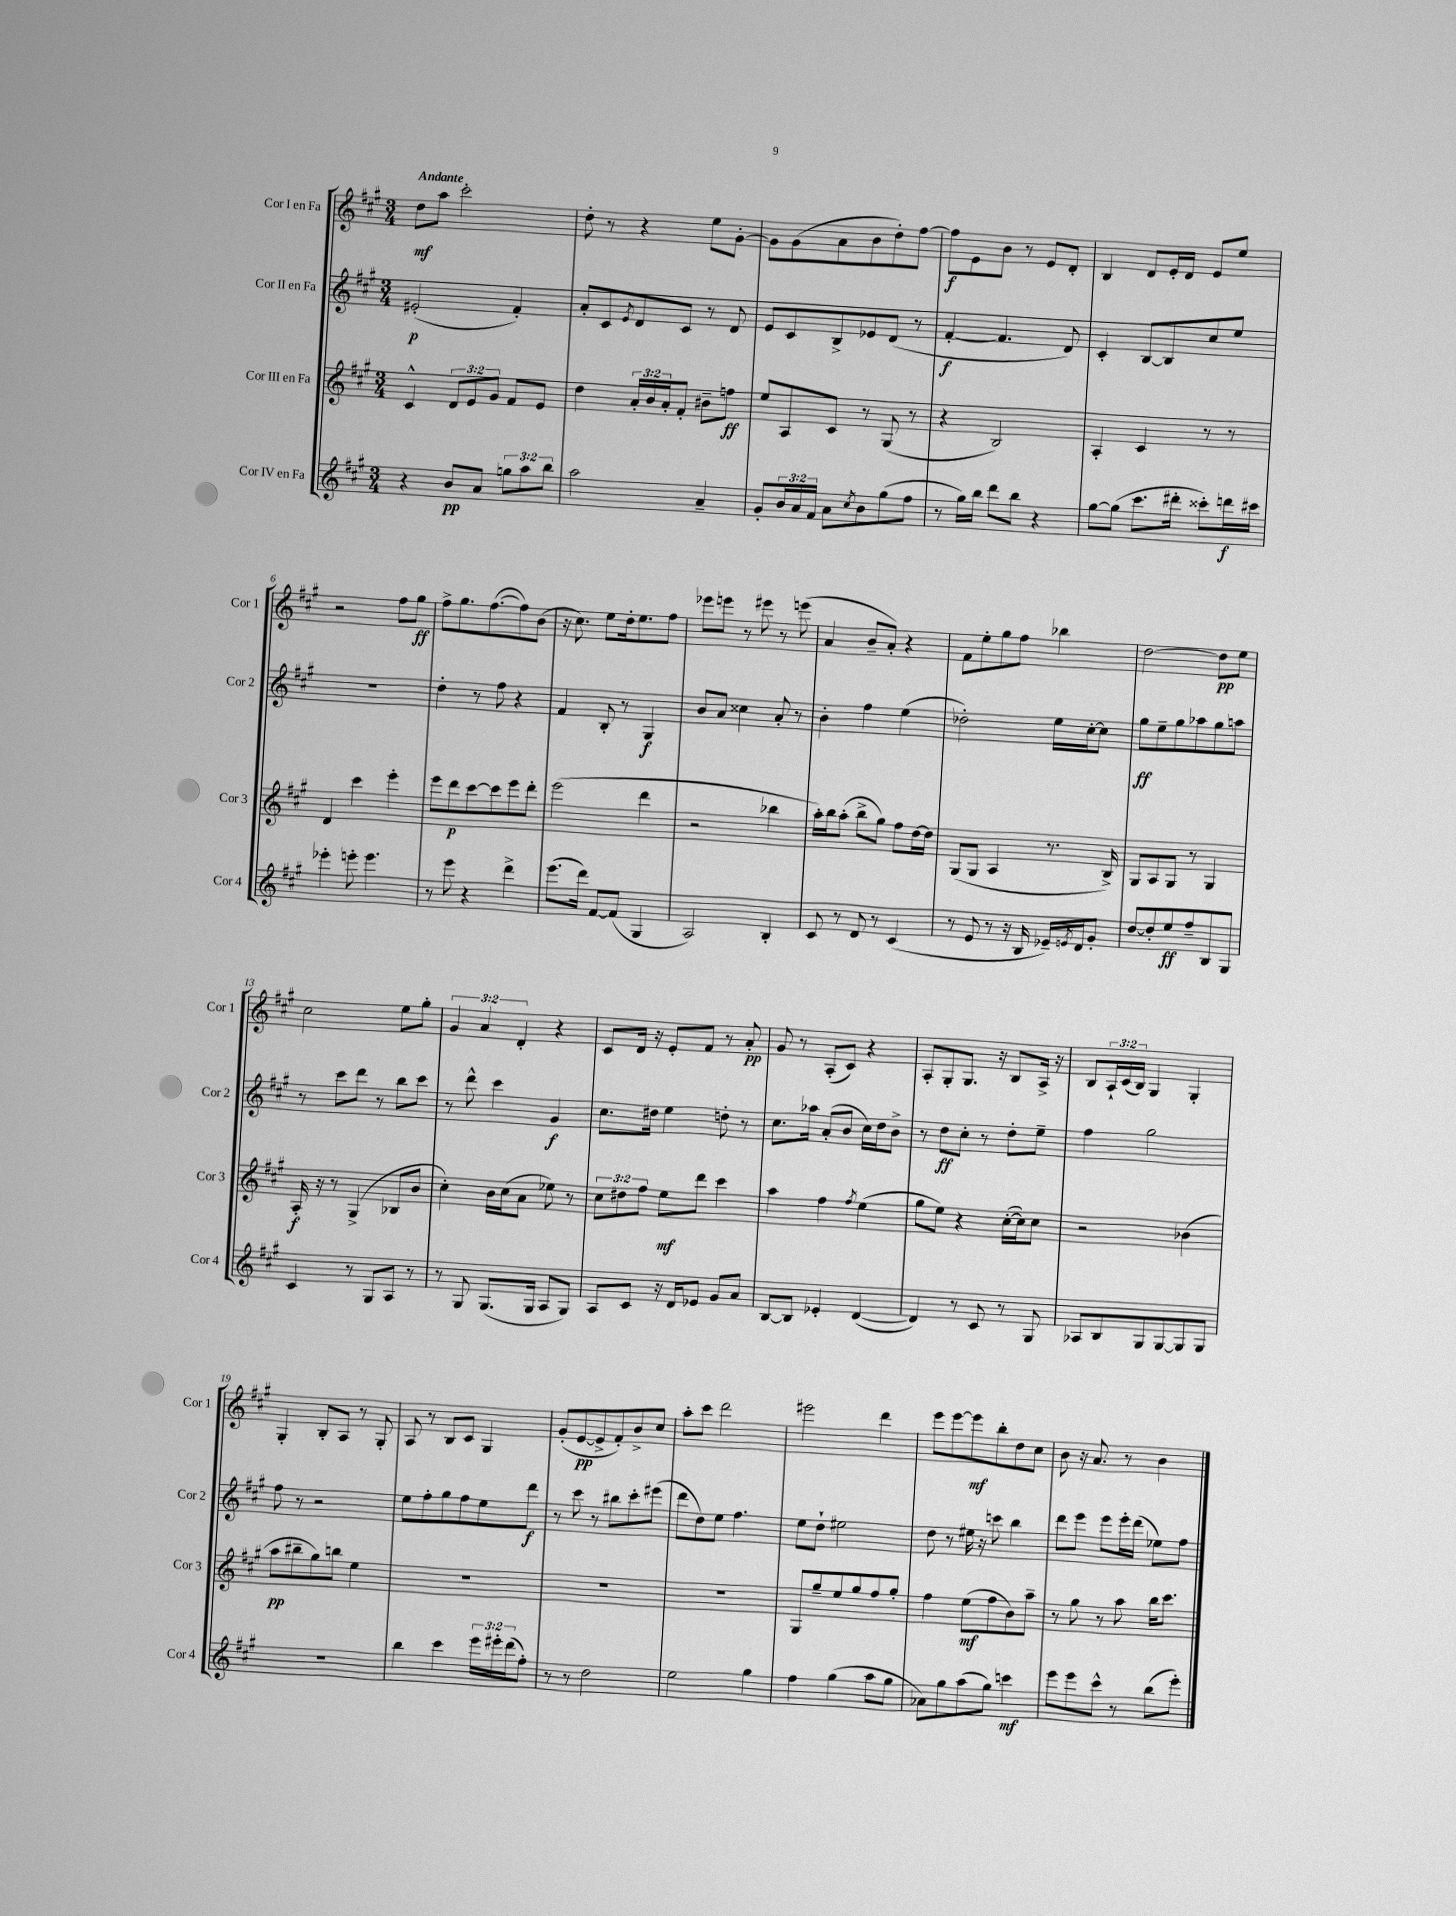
<<
\new StaffGroup <<
\new Staff = "s0" \with { instrumentName = "Cor I en Fa" shortInstrumentName = "Cor 1" } {
    \clef treble \key a \major \numericTimeSignature \time 3/4 \override Staff.TupletNumber.text = #tuplet-number::calc-fraction-text \tempo "Andante"
    d''8\mf a''8 cis'''2-. |
    d''8-. r8 r4 e''8 gis'8~-. |
    gis'8 gis'8( a'8 b'8 d''8-.) fis''8~ |
    fis''8\f e'8 b'8 r8 e'8 d'8-. |
    b4 d'8 e'16-. d'16 e'8 e''8 |
    r2 fis''8 gis''8\ff |
    fis''8-> gis''8. fis''8.~( fis''8) b'8( |
    r16 cis''8.) e''8 d''16-. e''8. fis''8 |
    ees'''8 e'''8 r8 eis'''8 r8 e'''8( |
    a'4 b'8-- a'8-.) r4 |
    fis'8 e''8-. gis''8 fis''8 bes''4 |
    d''2~ d''8\pp e''8 |
    cis''2 e''8 gis''8-. |
    \tuplet 3/2 { gis'4 a'4 d'4-. } r4 |
    cis'8 d'16 r16 e'8-. fis'8 r8 a'8-.\pp |
    gis'8 r8 a8-.( cis'8) r4 |
    a8-. gis8-. gis8. r16 b8 a16-> r16 |
    b8 \tuplet 3/2 { a16-! cis'16( b16) } gis4 gis4-. |
    gis4-. b8-. a8 r8 gis8-. |
    a8 r8 b8 cis'8 gis4 |
    gis'8-.( e'8~\pp e'8-> fis'8-.) b'8-> cis''8 |
    a''8-. cis'''8 d'''2 |
    eis'''2 d'''4 |
    e'''8 e'''8~ e'''8\mf b''8-. d''8 cis''8 |
    b'8 r16 a'8. r8 b'4 \bar "|." |
}
\new Staff = "s1" \with { instrumentName = "Cor II en Fa" shortInstrumentName = "Cor 2" } {
    \clef treble \key a \major \numericTimeSignature \time 3/4
    eis'2-.\p( fis'4-.) |
    a'8-. cis'8 \acciaccatura { e'8 } d'8 cis'8 r8 d'8 |
    e'8 cis'8 b8-> ees'8 d'8( r8 |
    fis'4~-.\f fis'4. d'8) |
    cis'4-. b8~ b8 cis''8 e''8 |
    R2. |
    d''4-. r8 fis''8 r4 |
    fis'4 b8-. r8 gis4\f |
    b'8 a'8 cisis''4 a'8-. r8 |
    b'4-. fis''4 e''4( |
    des''2-.) e''16 cis''16~-. cis''8 |
    gis''8\ff e''8-- gis''8 aes''8 gis''8 a''8 |
    r8 cis'''8 d'''8 r8 b''8 cis'''8 |
    r8 d'''8-^ cis'''4 gis'4\f |
    cis''8. dis''16 e''4 d''8-. r8 |
    cis''8. aes''16 a'8-.( b'8 cis''16) d''16 b'8-> |
    r8 d''8\ff cis''8-. r8 d''8-. e''8-- |
    fis''4 gis''2 |
    fis''8 r8 r2 |
    e''8 fis''8-. gis''8 fis''8 e''8 d'''8\f |
    r8 cis'''8 r8 bis''8 cis'''8-. eis'''8( |
    d'''8 d''8) e''8 fis''4. |
    e''8 d''8-! eis''2 |
    d''8 r8 eis''16 r16 c'''8 b''4 |
    d'''8 e'''8 e'''8 e'''16-. d'''16( ees''8) fis''8 \bar "|." |
}
\new Staff = "s2" \with { instrumentName = "Cor III en Fa" shortInstrumentName = "Cor 3" } {
    \clef treble \key a \major \numericTimeSignature \time 3/4 \override Staff.TupletNumber.text = #tuplet-number::calc-fraction-text
    cis'4-^ \tuplet 3/2 { d'8 e'8 gis'8 } fis'8 e'8 |
    d''4 \tuplet 3/2 { a'16-. b'16 a'16-. } fis'8-. bis'8-- f''8\ff |
    e''8 a8 cis'8 r8 gis8( r8 |
    r4 b2) |
    a4-. cis'4 r8 r8 |
    d'4 cis'''4 e'''4-. |
    e'''8 d'''8\p cis'''8~ cis'''8 e'''8 d'''8-. |
    e'''2( d'''4 |
    r2 bes''4 |
    a''16-.) b''16 a''8-.( b''8-> gis''8) fis''8 d''16~ d''16 |
    gis8( gis8 a4 r8. b16->) |
    gis8 a8 gis8 r8 gis4 |
    a16-.\f r16 r8 gis4->( bes8 b'8 |
    cis''4-.) b'16 cis''16( a'8 ees''8) r8 |
    \tuplet 3/2 { cis''8 dis''8 fis''8 } e''8\mf d'''8 cis'''4 |
    a''4 fis''4 \acciaccatura { fis''8 } e''4( |
    gis''8 e''8) r4 cis''16~-.( cis''16) cis''8 |
    r2 bes'4( |
    a''8\pp bis''8-- gis''8) b''8 e''4 |
    R2. |
    R2. |
    R2. |
    gis8 gis''8-- e''8 gis''8 fis''8 gis''8-. |
    fis''4 e''8\mf( fis''8 b'8) a''8-- |
    r8 gis''8 r8 a''8 b''16 cis'''8. \bar "|." |
}
\new Staff = "s3" \with { instrumentName = "Cor IV en Fa" shortInstrumentName = "Cor 4" } {
    \clef treble \key a \major \numericTimeSignature \time 3/4 \override Staff.TupletNumber.text = #tuplet-number::calc-fraction-text
    r4 b'8\pp a'8 \tuplet 3/2 { g''8 a''8 b''8 } |
    a''2 a'4-- |
    gis'8-. \tuplet 3/2 { b'16 a'16 fis'16 } a'8 \acciaccatura { cis''8 } b'8 gis''8( fis''8 |
    r8 gis''16) b''16 d'''8 b''8 r4 |
    gis''8~ gis''8( cis'''8. dis'''16-. cisis'''8-.) d'''16\f cis'''16 |
    ees'''4-. e'''8-. e'''4. |
    r8 e'''8 r4 d'''4-> |
    e'''8.( d'''16) fis'8~ fis'8( gis4 |
    a2) b4-. |
    cis'8 r8 d'8 r8 cis'4( |
    r8 e'8 r8 r16 b16 ees'16--) \acciaccatura { e'8 } d'16 gis'8-. |
    d''8~ d''8-. e''8\ff fis''8-- b8 gis8 |
    cis'4 r8 gis8 a8 r8 |
    r8 gis8 gis8.( gis16 a8 gis8) |
    a8 cis'8 r16 d'16 ees'8 gis'8 a'8 |
    b8~ b8 ees'4-. d'4~( |
    d'4) r8 cis'8 r8 gis8 |
    aes8 b8 gis8 gis8~ gis8 gis8 |
    R2. |
    b''4 cis'''4 \tuplet 3/2 { e'''16 eis'''16-. d'''16( } fis''8-.) |
    r8 r8 d''2 |
    e''2 gis''4 |
    fis''4 gis''4( a''8 gis''8 |
    aes'8) gis''8 a''8( gis''8) c'''4\mf |
    e'''8 e'''8 cis'''8-^ r8 b''8( e'''8-.) \bar "|." |
}
>>
>>
